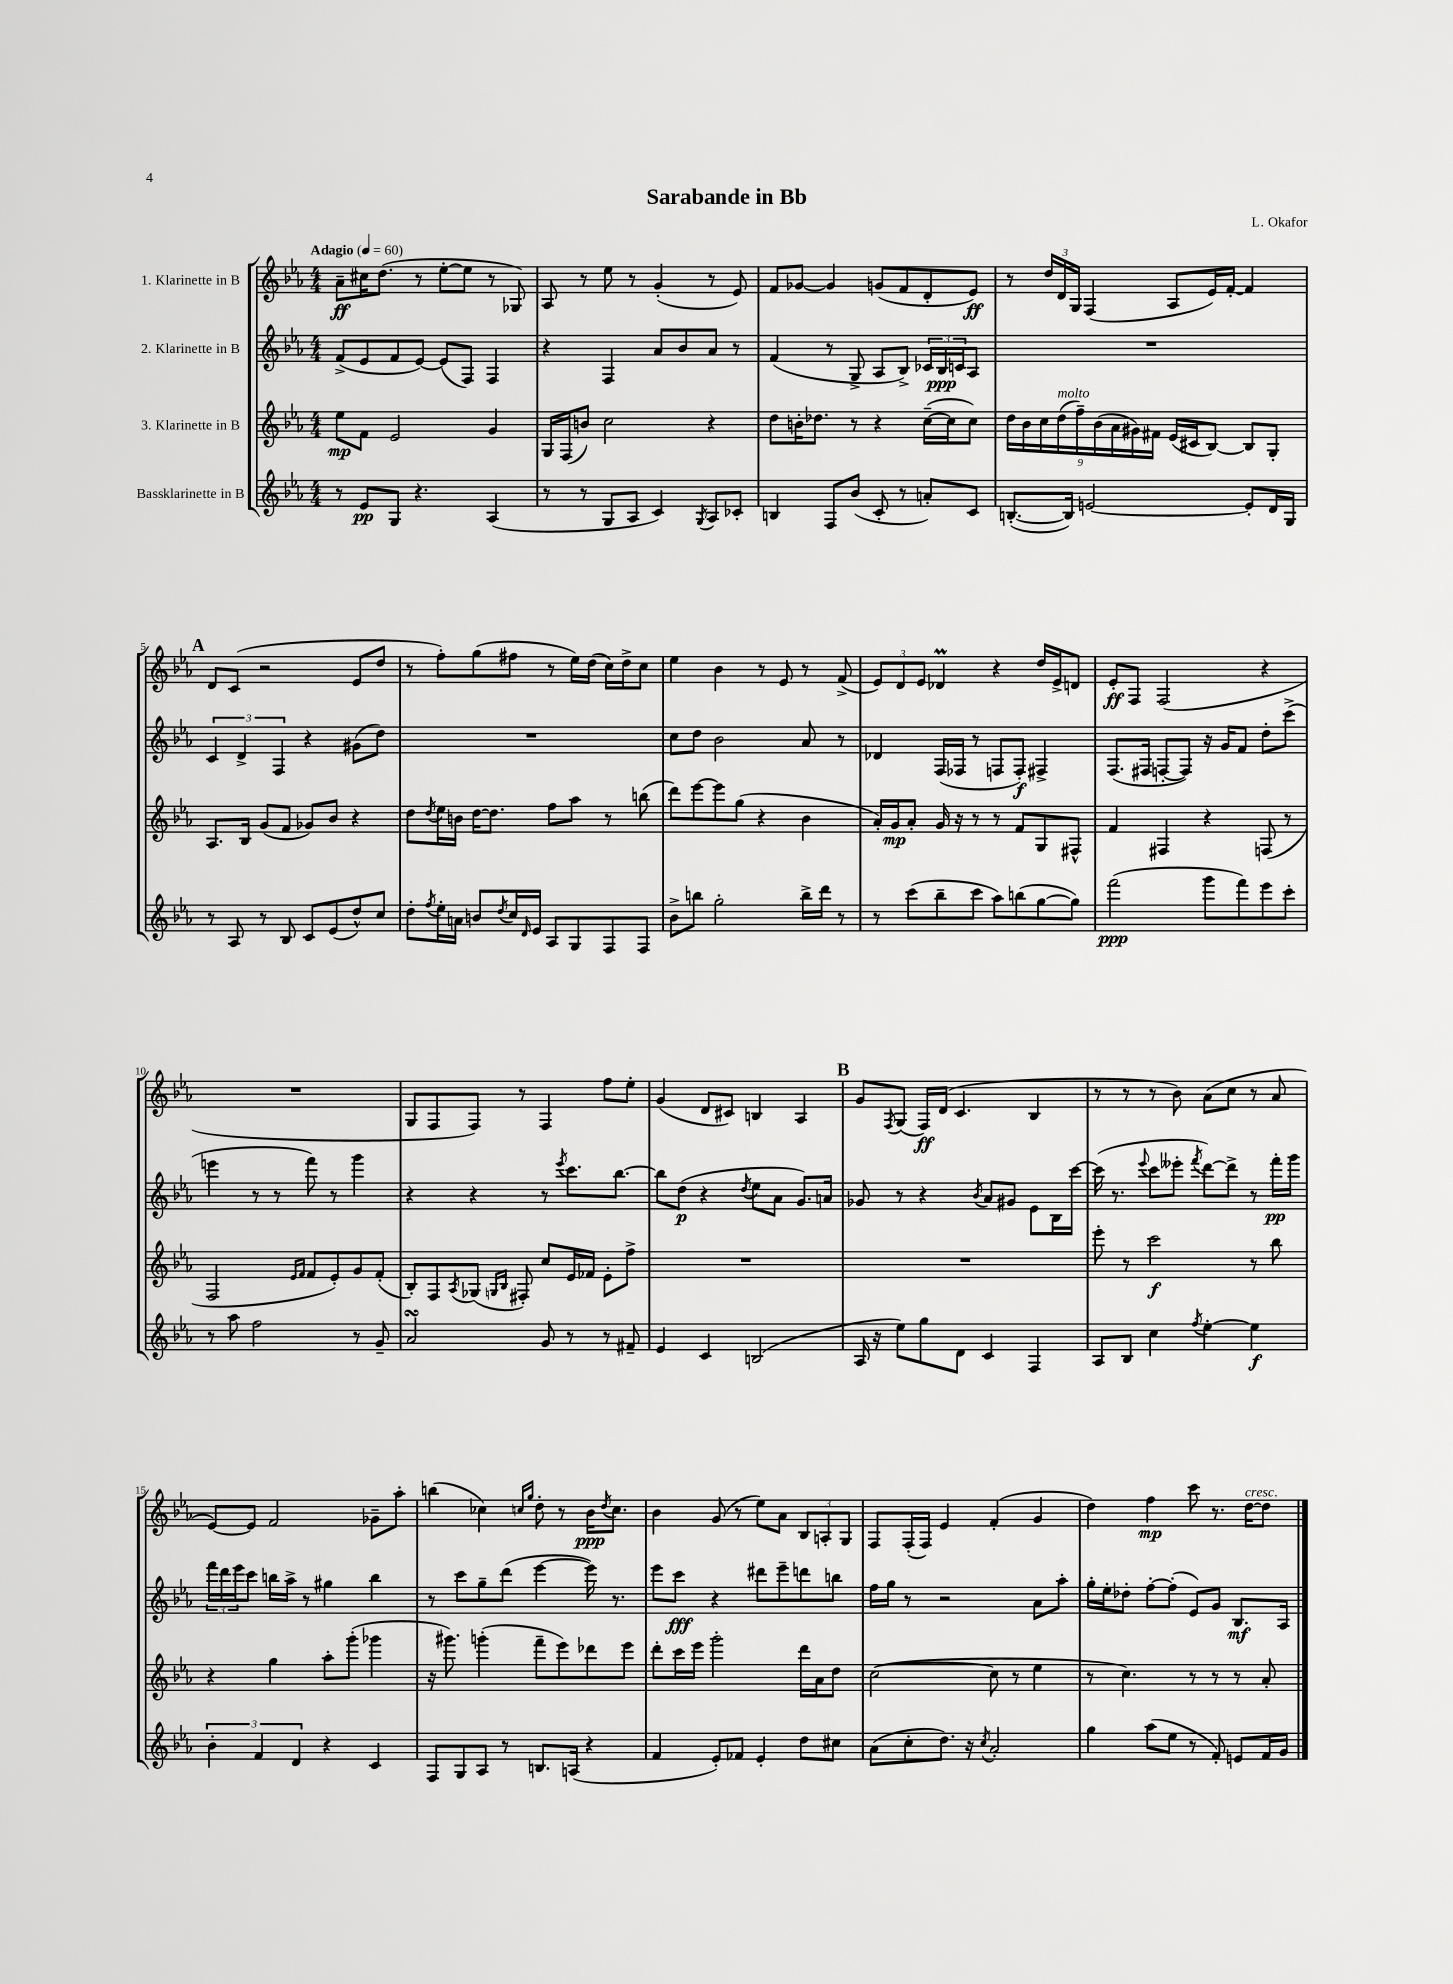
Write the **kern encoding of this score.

**kern	**dynam	**kern	**dynam	**kern	**dynam	**kern	**dynam
*part4	*part4	*part3	*part3	*part2	*part2	*part1	*part1
*staff4	*staff4	*staff3	*staff3	*staff2	*staff2	*staff1	*staff1
*I"Bassklarinette in B	*	*I"3. Klarinette in B	*	*I"2. Klarinette in B	*	*I"1. Klarinette in B	*
*clefG2	*	*clefG2	*	*clefG2	*	*clefG2	*
*k[b-e-a-]	*	*k[b-e-a-]	*	*k[b-e-a-]	*	*k[b-e-a-]	*
*M4/4	*	*M4/4	*	*M4/4	*	*M4/4	*
*MM60	*	*MM60	*	*MM60	*	*MM60	*
=1	=1	=1	=1	=1	=1	=1	=1
!	!	!	!	!	!	!LO:TX:a:B:t=Adagio	!
8r	.	8ee-\L	mp	(8f^/L	.	8a-~\L	ff
8e-/L	pp	8f\J	.	8e-/	.	16cc#X\K	.
.	.	.	.	.	.	(8.dd\J	.
8G/J	.	2e-/	.	8f/	.	.	.
4.r	.	.	.	[8e-/J)	.	8r	.
.	.	.	.	(8e-/L]	.	[8ee-'\L	.
.	.	.	.	8F/J)	.	8ee-\J]	.
(4A-/	.	4g/	.	4F/	.	8r	.
.	.	.	.	.	.	8G-X/)	.
=2	=2	=2	=2	=2	=2	=2	=2
8r	.	16G/LL	.	4r	.	8A-/	.
.	.	(16F/J	.	.	.	.	.
8r	.	8bn/J)	.	.	.	8r	.
8G/L	.	2cc\	.	4F/	.	8ee-\	.
8A-/J	.	.	.	.	.	8r	.
4c/)	.	.	.	8a-/L	.	(4g'/	.
.	.	.	.	8b-/	.	.	.
8qG/	.	.	.	.	.	.	.
8A-/L	.	4r	.	8a-/J	.	8r	.
8c-X'/J	.	.	.	8r	.	8e-/)	.
=3	=3	=3	=3	=3	=3	=3	=3
4Bn/	.	8dd\L	.	(4f/	.	8f/L	.
.	.	16bn'\K	.	.	.	[8g-X/J	.
.	.	8.dd-X\J	.	.	.	.	.
8F/L	.	.	.	8r	.	4g-/]	.
(8b-/J	.	8r	.	8G^/	.	.	.
8c'/	.	4r	.	8A-/L	.	(8gn/L	.
8r	.	.	.	8B-^/J)	.	8f/	.
8an'/L)	.	([16cc~\LL	.	24c-X/LL	.	8d'/	.
.	.	.	.	24B-/	ppp	.	.
.	.	16cc\J]	.	.	.	.	.
.	.	.	.	24cn/J	.	.	.
8c/J	.	8cc\J)	.	8A-/J	.	8e-/J)	ff
=4	=4	=4	=4	=4	=4	=4	=4
([8.Bn'/L	.	18dd\LL	.	1r	.	8r	.
.	.	18b-\	.	.	.	.	.
.	.	18cc\	.	.	.	.	.
.	.	.	.	.	.	24dd/LL	.
!	!	!LO:TX:a:i:t=molto	!	!	!	!	!
.	.	(18dd\	.	.	.	24d/	.
16B/Jk])	.	.	.	.	.	.	.
.	.	.	.	.	.	24G/JJ	.
.	.	18ff~\)	.	.	.	.	.
[2en/	.	.	.	.	.	(4F/	.
.	.	(18b-\	.	.	.	.	.
.	.	18a-\	.	.	.	.	.
.	.	18g#X\)	.	.	.	.	.
.	.	18f#X\JJ	.	.	.	.	.
.	.	(16e-/LL	.	.	.	8A-/L	.
.	.	16c#X/J	.	.	.	.	.
.	.	[8B-/J)	.	.	.	16e-/L)	.
.	.	.	.	.	.	[16f'/JJ	.
8e'/L]	.	8B-/L]	.	.	.	4f/]	.
16d/L	.	8G'/J	.	.	.	.	.
16G/JJ	.	.	.	.	.	.	.
!!LO:LB:g=z
!!LO:REH:place=s1:t=A
=5	=5	=5	=5	=5	=5	=5	=5
8r	.	8.A-/L	.	6c/	.	8d/L	.
8A-/	.	.	.	.	.	(8c/J	.
.	.	.	.	6d^/	.	.	.
.	.	16B-/Jk	.	.	.	.	.
8r	.	(8g/L	.	.	.	2r	.
.	.	.	.	6F/	.	.	.
8B-/	.	8f/J	.	.	.	.	.
8c/L	.	8g-X/L)	.	4r	.	.	.
(8e-/	.	8b-/J	.	.	.	.	.
8dd^^/)	.	4r	.	(8g#X\L	.	8e-/L	.
8cc/J	.	.	.	8dd\J)	.	8dd/J	.
=6	=6	=6	=6	=6	=6	=6	=6
8dd'\L	.	8dd\L	.	1r	.	8r	.
8qff/	.	8qdd/	.	.	.	.	.
16ee-'\L	.	16ee-\L	.	.	.	8ff'\L)	.
16an\JJ	.	16bn\JJ	.	.	.	.	.
8bn/L	.	[16dd\KL	.	.	.	(8gg\	.
.	.	8.dd\J]	.	.	.	.	.
8qdd/	.	.	.	.	.	.	.
16cc/L	.	.	.	.	.	8ff#X\J	.
16qqd/	.	.	.	.	.	.	.
16e-/JJ	.	.	.	.	.	.	.
8A-/L	.	8ff\L	.	.	.	8r	.
8G/	.	8aa-\J	.	.	.	16ee-\LL)	.
.	.	.	.	.	.	(16dd\JJ	.
8F/	.	8r	.	.	.	16cc\LL)	.
.	.	.	.	.	.	16dd^\J	.
8F/J	.	(8bbn\	.	.	.	8cc\J	.
=7	=7	=7	=7	=7	=7	=7	=7
8b-^\L	.	8ddd\L)	.	8cc\L	.	4ee-\	.
8bbn\J	.	[8eee-\	.	8dd\J	.	.	.
2gg'\	.	8eee-\]	.	2b-\	.	4b-\	.
.	.	(8gg\J	.	.	.	.	.
.	.	4r	.	.	.	8r	.
.	.	.	.	.	.	8e-/	.
16bb^\LL	.	4b-\	.	8a-/	.	8r	.
16ddd\JJ	.	.	.	.	.	.	.
8r	.	.	.	8r	.	(8f^/	.
=8	=8	=8	=8	=8	=8	=8	=8
8r	.	16a-'/LL)	.	4d-X/	.	12e-/L)	.
.	.	16g/J	mp	.	.	.	.
.	.	.	.	.	.	12d/	.
(8ccc\L	.	8a-'/J	.	.	.	.	.
.	.	.	.	.	.	12e-/J	.
8bb-~\	.	16g/	.	(16F/LL	.	4d-XM/	.
.	.	16r	.	16F-X/JJ	.	.	.
8ccc\J	.	8r	.	8r	.	.	.
8aa-\L)	.	8r	.	8Fn/L	.	4r	.
(8bbn\	.	8f/L	.	8F'/J)	f	.	.
[8gg\	.	8G/	.	4F#X^/	.	16dd/LL	.
.	.	.	.	.	.	16e-^/J	.
8gg\J])	.	8F#X^^/J	.	.	.	8dn/J	.
=9	=9	=9	=9	=9	=9	=9	=9
(2fff\	ppp	4f/	.	(8.F/L	.	8e-'/L	ff
.	.	.	.	.	.	8F/J	.
.	.	.	.	16F#X/Jk	.	.	.
.	.	4F#X/	.	[8Fn'/L	.	(2F/	.
.	.	.	.	8F/J])	.	.	.
8ggg\L	.	4r	.	16r	.	.	.
.	.	.	.	16g/KL	.	.	.
8fff\)	.	.	.	8f/J	.	.	.
8eee-\	.	(8Fn/	.	8dd'\L	.	4r	.
8ccc'\J	.	8r	.	(8ccc^\J	.	.	.
!!LO:LB:g=z
=10	=10	=10	=10	=10	=10	=10	=10
8r	.	2F/	.	4eeen\	.	1r	.
8aa-\	.	.	.	.	.	.	.
2ff\	.	.	.	8r	.	.	.
.	.	.	.	8r	.	.	.
.	.	16qqe-/LL	.	.	.	.	.
.	.	16qqf/JJ	.	.	.	.	.
.	.	8f/L	.	8fff\)	.	.	.
.	.	8e-'/)	.	8r	.	.	.
8r	.	8g/	.	4ggg\	.	.	.
8g~/	.	(8f'/J	.	.	.	.	.
=11	=11	=11	=11	=11	=11	=11	=11
2a-sSSs/	.	8B-'/L)	.	4r	.	8G/L	.
.	.	8F/	.	.	.	8F/	.
.	.	8qA-/	.	.	.	.	.
.	.	(8G-X/J	.	4r	.	8F/J)	.
.	.	16qqGn/LL	.	.	.	.	.
.	.	16qqB-/JJ	.	.	.	.	.
.	.	8F#X'/)	.	.	.	8r	.
8g/	.	8cc/L	.	8r	.	4F/	.
.	.	.	.	8qeee-/	.	.	.
8r	.	16e-/L	.	8.ccc\L	.	.	.
.	.	16f-X/JJ	.	.	.	.	.
8r	.	8e-'\L	.	.	.	8ff\L	.
.	.	.	.	[8.bb-\J	.	.	.
8f#X~/	.	8ff^\J	.	.	.	8ee-'\J	.
=12	=12	=12	=12	=12	=12	=12	=12
4e-/	.	1r	.	8bb-\L]	.	(4g/	.
.	.	.	.	(8dd\J	p	.	.
4c/	.	.	.	4r	.	8d/L	.
.	.	.	.	.	.	8c#X/J)	.
.	.	.	.	8qdd/	.	.	.
(2Bn/	.	.	.	8ee-\L	.	4Bn/	.
.	.	.	.	8a-\J	.	.	.
.	.	.	.	8.g/L)	.	4A-/	.
.	.	.	.	16an/Jk	.	.	.
!!LO:REH:place=s1:t=B
=13	=13	=13	=13	=13	=13	=13	=13
16A-/	.	1r	.	8g-X/	.	8g/L	.
16r	.	.	.	.	.	.	.
.	.	.	.	.	.	8qF/	.
8ee-\L)	.	.	.	8r	.	(8G/J	.
8gg\	.	.	.	4r	.	16F/LL)	ff
.	.	.	.	.	.	(16d/JJ	.
8d\J	.	.	.	.	.	4.c/	.
.	.	.	.	8qb-/	.	.	.
4c/	.	.	.	8a-/L	.	.	.
.	.	.	.	8g#X/J	.	.	.
4F/	.	.	.	8e-\L	.	4B-/	.
.	.	.	.	16B-\L	.	.	.
.	.	.	.	[16ccc\JJ	.	.	.
=14	=14	=14	=14	=14	=14	=14	=14
8A-/L	.	8eee-'\	.	(16ccc\]	.	8r	.
.	.	.	.	8.r	.	.	.
8B-/J	.	8r	.	.	.	8r	.
.	.	.	.	8qqeee-/	.	.	.
4cc\	.	2ccc\	f	8ccc\L	.	8r	.
.	.	.	.	8eee--X'\J	.	8b-\)	.
8qff/	.	.	.	8qfff/	.	.	.
[4ee-'\	.	.	.	[8ddd\L)	.	(8a-\L	.
.	.	.	.	8ddd^\J]	.	8cc\J	.
4ee-\]	f	8r	.	8r	.	8r	.
.	.	8bb-\	.	16fff'\LL	pp	8a-/	.
.	.	.	.	16ggg\JJ	.	.	.
!!LO:LB:g=z
=15	=15	=15	=15	=15	=15	=15	=15
6b-'\	.	4r	.	24fff\LL	.	[8e-/L)	.
.	.	.	.	24ddd\	.	.	.
.	.	.	.	24eee-\J	.	.	.
.	.	.	.	8ccc\J	.	8e-/J]	.
6f/	.	.	.	.	.	.	.
.	.	4gg\	.	16bbn\LL	.	2f/	.
.	.	.	.	16aa-^\JJ	.	.	.
6d/	.	.	.	.	.	.	.
.	.	.	.	8r	.	.	.
4r	.	8aa-'\L	.	4gg#X\	.	.	.
.	.	(8ggg'\J	.	.	.	.	.
4c/	.	4ggg-X\	.	4bb\	.	8g-X~\L	.
.	.	.	.	.	.	8aa-'\J	.
=16	=16	=16	=16	=16	=16	=16	=16
8F/L	.	16r	.	8r	.	(4bbn\	.
.	.	8.ggg#X\)	.	.	.	.	.
8G/	.	.	.	8ccc\L	.	.	.
8A-/J	.	(4gggn'\	.	8gg~\	.	4cc-X\)	.
8r	.	.	.	(8ddd\J	.	.	.
.	.	.	.	.	.	16qqccn/LL	.
.	.	.	.	.	.	16qqgg/JJ	.
8.Bn/L	.	8fff~\L	.	[4eee-\	.	8dd'\	.
.	.	8eee-\)	.	.	.	8r	.
(16An/Jk	.	.	.	.	.	.	.
4r	.	8ddd-X\	.	16eee-\])	.	16b-\KL	ppp
.	.	.	.	.	.	8qdd/	.
.	.	.	.	8.r	.	8.cc\J	.
.	.	8eee-\J	.	.	.	.	.
=17	=17	=17	=17	=17	=17	=17	=17
4f/	.	8ddd'\L	.	8eee-\L	.	4b-\	.
.	.	16ccc\L	.	8ccc\J	fff	.	.
.	.	16eee-\JJ	.	.	.	.	.
8e-'/L)	.	2ggg'\	.	4r	.	(8g/	.
8f-X/J	.	.	.	.	.	8r	.
4e-'/	.	.	.	8ddd#X\L	.	8ee-\L)	.
.	.	.	.	8eee-~\	.	8a-\J	.
8dd\L	.	16ddd\LL	.	8dddn\	.	12B-/L	.
.	.	16a-\J	.	.	.	.	.
.	.	.	.	.	.	12An'/	.
8cc#X\J	.	8dd\J	.	8bbn\J	.	.	.
.	.	.	.	.	.	12G/J	.
=18	=18	=18	=18	=18	=18	=18	=18
(8a-\L	.	([2cc\	.	16ff\LL	.	8F/L	.
.	.	.	.	16gg\JJ	.	.	.
8cc'\	.	.	.	8r	.	(16F'/L	.
.	.	.	.	.	.	16F/JJ)	.
8.dd\J)	.	.	.	2r	.	4e-/	.
16r	.	.	.	.	.	.	.
8qcc/	.	.	.	.	.	.	.
2a-'/	.	8cc\]	.	.	.	(4f'/	.
.	.	8r	.	.	.	.	.
.	.	4ee-\	.	8a-\L	.	4g/	.
.	.	.	.	8aa-'\J	.	.	.
=19	=19	=19	=19	=19	=19	=19	=19
4gg\	.	8r	.	16gg'\LL	.	4dd\)	.
.	.	.	.	16ee-'\J	.	.	.
.	.	4.cc\)	.	8dd-X'\J	.	.	.
(8aa-\L	.	.	.	[8ff'\L	.	4ff\	mp
8ee-\J	.	.	.	(8ff'\J]	.	.	.
8r	.	8r	.	8e-/L)	.	8ccc\	.
8f'/)	.	8r	.	8g/J	.	8.r	.
8en/L	.	8r	.	8.B-/L	mf	.	.
!	!	!	!	!	!	!LO:TX:a:i:t=cresc.	!
.	.	.	.	.	.	[16dd\KL	.
16f/L	.	8a-'/	.	.	.	8dd\J]	.
16g/JJ	.	.	.	16A-/Jk	.	.	.
==	==	==	==	==	==	==	==
*-	*-	*-	*-	*-	*-	*-	*-
